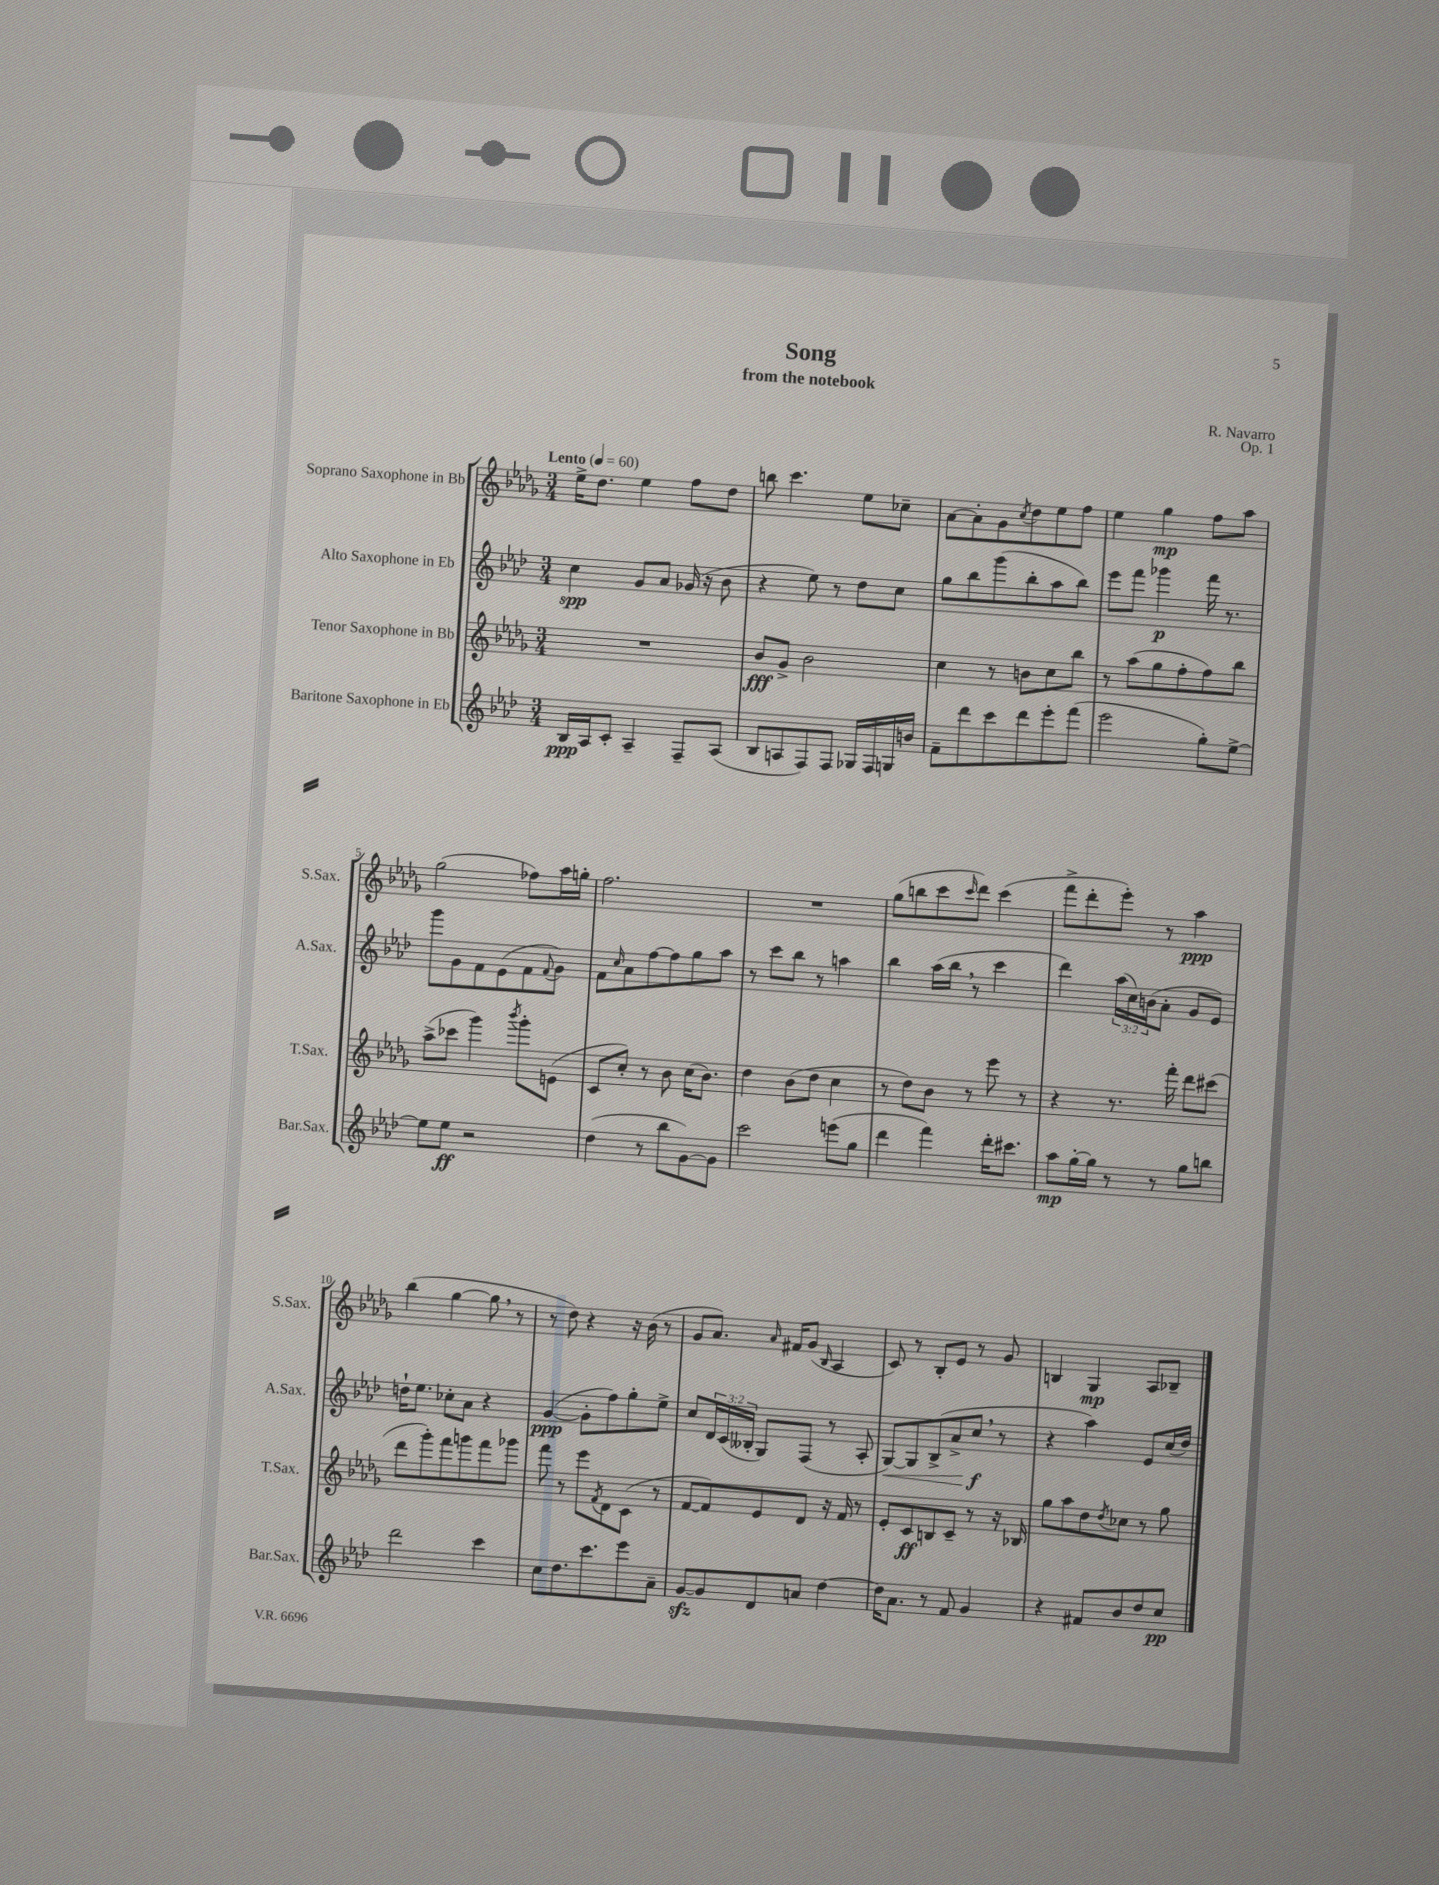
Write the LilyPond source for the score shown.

\header { title = "Song" composer = "R. Navarro" subtitle = "from the notebook" opus = "Op. 1" }
<<
\new StaffGroup <<
\new Staff = "s0" \with { instrumentName = "Soprano Saxophone in Bb" shortInstrumentName = "S.Sax." } {
    \clef treble \key des \major \numericTimeSignature \time 3/4 \tempo "Lento" 4 = 60
    ees''16-> des''8. ees''4 f''8 des''8 |
    b''8 c'''4. ees''8 ces''8-- |
    aes'8~ aes'8-. ges'8 \acciaccatura { c''8 } des''8 ees''8 f''8 |
    ees''4 ges''4\mp f''8 aes''8 |
    ges''2( fes''8) aes''16 g''16-. |
    f''2. |
    R2. |
    ges''8( b''8 c'''8 \grace { c'''16 } des'''8) c'''4( |
    f'''8-> des'''8-. ees'''8-.) r8 aes''4\ppp |
    bes''4( ges''4~ ges''8 \breathe r8 |
    r8 des''8) r4 r16 bes'16( r8 |
    ges'8 aes'8.) \grace { aes'16 } fis'16 ges'8( \grace { bes16 } aes4 |
    c'8) r8 bes8-. ees'8 r8 ges'8 |
    b4 ges4\mp aes8 bes8-- \bar "|." |
}
\new Staff = "s1" \with { instrumentName = "Alto Saxophone in Eb" shortInstrumentName = "A.Sax." } {
    \clef treble \key aes \major \numericTimeSignature \time 3/4 \override Staff.TupletNumber.text = #tuplet-number::calc-fraction-text
    c''4\spp g'8 aes'8 ges'16( r16 bes'8 |
    r4 ees''8) r8 des''8 c''8 |
    g''8 bes''8 g'''8( bes''8-. aes''8 bes''8) |
    ees'''8 f'''8 ges'''4\p f'''16 r8. |
    g'''8 g'8 f'8 ees'8( f'8 \appoggiatura { f'8 } g'8) |
    f'8 \grace { c''16 } aes'8 f''8~ f''8 g''8 aes''8 |
    r8 c'''8 bes''8 r8 a''4 |
    bes''4 aes''16( bes''16 \breathe r8 c'''4 |
    des'''4) \tuplet 3/2 { aes''16( c''16) b'16( } aes'8-. g'8 ees'8) |
    d''16-! ees''8. ces''8-. aes'8 r4 |
    g'4~\ppp( g'8-. f''8) g''8-. ees''8-> |
    c''8 \tuplet 3/2 { des'16 c'16( beses16-. } g8) f8( r8 aes8-. |
    g8~\<) g8 bes8->( aes'8-> c''8\f\! \breathe r8 |
    r4 aes''4) ees'8 c''16( des''16) \bar "|." |
}
\new Staff = "s2" \with { instrumentName = "Tenor Saxophone in Bb" shortInstrumentName = "T.Sax." } {
    \clef treble \key des \major \numericTimeSignature \time 3/4
    R2. |
    bes'8\fff ges'8-> bes'2 |
    c''4 r8 b'8 c''8 bes''8 |
    r8 aes''8( ges''8 f''8-. f''8) bes''8 |
    aes''8->( ces'''8 ges'''4) \acciaccatura { bes'''8 } ges'''8-. e'8( |
    c'8 c''8-.) r8 bes'8 c''16( bes'8.) |
    des''4 bes'8( des''8 c''4 |
    r8 des''8) bes'8 r8 ees'''8 r8 |
    r4 r8. f'''16-. des'''8 cis'''8( |
    des'''8 ges'''8-.) f'''8 g'''8 f'''8 ges'''8 |
    f'''8 r8 ees'''8 \acciaccatura { f'8 } des'8 c'8( r8 |
    f'8~ f'8) ees'8 des'8 r16 f'16 r8 |
    ees'8-. c'8\ff b8 c'8-- r8 r16 bes16 |
    ges''8 aes''8 des''8 \acciaccatura { des''8 } ces''8 r8 ges''8 \bar "|." |
}
\new Staff = "s3" \with { instrumentName = "Baritone Saxophone in Eb" shortInstrumentName = "Bar.Sax." } {
    \clef treble \key aes \major \numericTimeSignature \time 3/4
    bes16\ppp aes16 c'8-. aes4-- f8-- aes8( |
    bes8 a8 f8) f8 ges16 f16 g16 b'16 |
    f'8-- des'''8 c'''8 des'''8 ees'''8-. f'''8( |
    ees'''2 g''8-.) ees''8~-> |
    ees''8 ees''8\ff r2 |
    des''4( r8 bes''8 g'8~) g'8 |
    c'''2 e'''8( g''8 |
    des'''4 f'''4) des'''16-. cis'''8. |
    aes''8\mp g''16~-. g''16 r8 r8 g''8 b''8 |
    des'''2 c'''4 |
    c''8 des''8. c'''8. ees'''8 aes'8-- |
    g'8~\sfz g'8 des'8 a'8 des''4~ |
    des''16 aes'8. r8 f'8 g'4 |
    r4 fis'8 bes'8 des''8 c''8\pp \bar "|." |
}
>>
>>
